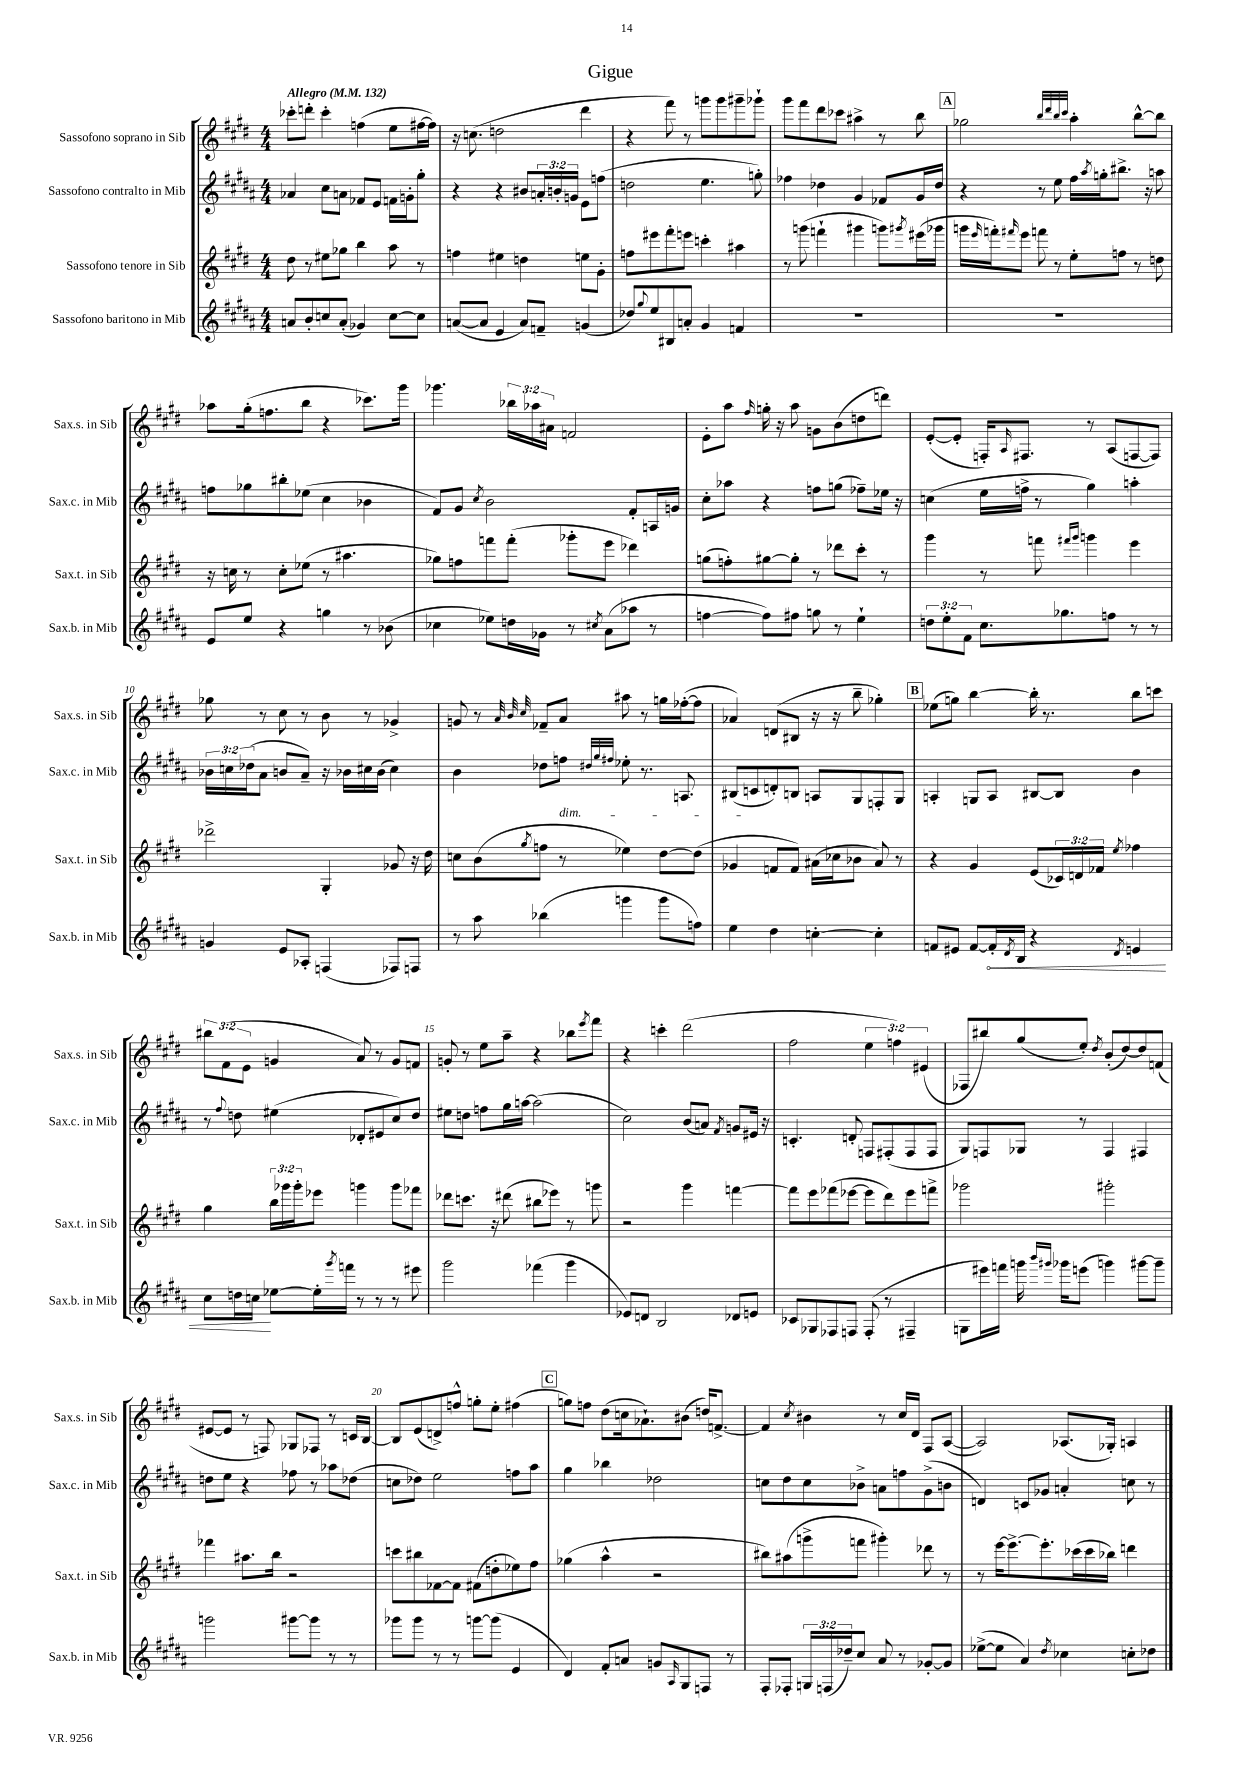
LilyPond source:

\header { title = "Gigue" }
<<
\new StaffGroup <<
\new Staff = "s0" \with { instrumentName = "Sassofono soprano in Sib" shortInstrumentName = "Sax.s. in Sib" } {
    \clef treble \key e \major \numericTimeSignature \time 4/4 \override Staff.TupletNumber.text = #tuplet-number::calc-fraction-text \tempo "Allegro" 4 = 132
    ces'''8-. d'''8-. ces'''4-. f''4( e''8 fis''16~ fis''16) |
    r16 c''8.( d''2 dis'''4 |
    r4 fis'''8) r8 g'''8 g'''8 gis'''8-- ges'''8-! |
    gis'''8 fis'''8 dis'''8 ces'''8 ais''4-> r8 b''8 |
    \mark \markup { \box "A" } ges''2 \grace { b''32 dis'''32 b''32 cis'''32 } a''4-. b''8~-^ b''8 |
    aes''8 gis''16-.( f''8. b''8 r4 ces'''8.) gis'''16 |
    ges'''4. \tuplet 3/2 { bes''16 aes''16 ais'16 } f'2 |
    e'8-. a''8 \grace { fis''16 } g''16-. r16 a''8 g'8 b'8( d''8 d'''8) |
    e'8~-.( e'8-. f16-.) \grace { a16 } fis8. r8 a8( f8~ f8) |
    ges''8 r8 cis''8 r8 b'8 r8 ges'4-> |
    g'8 r8 \grace { a'32 b'32 cis''32 } fes'8-- a'8 ais''8 r8 g''16 fes''16~-.( fes''8 |
    aes'4) d'8( bis8 r16 r16 b''8-- ges''4-.) |
    \mark \markup { \box "B" } ees''8( g''8) b''4~ b''16-. r8. b''8 c'''8 |
    \tuplet 3/2 { bis''8 fis'8( e'8 } g'4 a'8) r8 g'8 f'8 |
    g'8-. r8 e''8 a''8-- r4 bes''8 \acciaccatura { e'''8 } fis'''8 |
    r4 c'''4-. dis'''2( |
    fis''2 \tuplet 3/2 { e''4 f''4) eis'4( } |
    fes8 bis''8) gis''8( e''8-.) \acciaccatura { dis''8 } b'8-.( dis''8~) dis''8 f'8( |
    eis'8~ eis'8 r8 f8) ges8 fes8 r8 c'16 b16~ |
    b8 e'8( d'8->) f''8-^ g''8-. e''8-. fis''4( |
    \mark \markup { \box "C" } g''8) f''8 dis''8( c''16 aes'8.-!) bis'8( d''16) f'8.~-> |
    f'4 \acciaccatura { cis''8 } bis'4 r8 cis''16 dis'16 fis8 a8~( |
    a2) aes8.( ges16-.) a4 \bar "|." |
}
\new Staff = "s1" \with { instrumentName = "Sassofono contralto in Mib" shortInstrumentName = "Sax.c. in Mib" } {
    \clef treble \key b \major \numericTimeSignature \time 4/4 \override Staff.TupletNumber.text = #tuplet-number::calc-fraction-text
    aes'4 cis''8 a'8 fes'8 e'8 f'16 g'16-. gis''8-. |
    r4 r4 bis'8 \tuplet 3/2 { a'16-. b'16-. g'16 } e'8 f''8( |
    d''2 e''4. g''8-.) |
    fes''4 des''4 gis'4 fes'8 gis'16 des''16 |
    \mark \markup { \box "A" } r4 r8 e''8 fis''16 \acciaccatura { ais''8 } g''16-. bis''8.-> r16 a''8 |
    f''8 ges''8 bis''8-. ees''8( cis''4 bes'4 |
    fis'8) gis'8 \acciaccatura { cis''8 } b'2 fis'8-. a16 g'16 |
    cis''8-. aes''8 r4 f''8 g''8( fes''8--) ees''16 r16 |
    c''4( e''16 f''16-> r8 gis''4) a''4-. |
    \tuplet 3/2 { bes'16 c''16 des''16( } ais'8 b'8 ais'8--) r16 bes'16 cis''16 bes'16( cis''4) |
    b'4 des''8 f''8\dim \grace { dis''32 gis''32 fis''32 } ees''8-. r8. a8. |
    bis8( c'8\! d'8-.) b8 a8 gis8 f8-. gis8 |
    \mark \markup { \box "B" } a4-. g8 a8 bis8~ bis8 b'4 |
    r8 \appoggiatura { fis''8 } d''8 eis''4( des'8-. eis'8 cis''8) d''8 |
    eis''8 d''8 f''8 gis''16 a''16~ a''2( |
    cis''2) b'8( a'8) \acciaccatura { fis'8 } g'8 eis'16 r16 |
    c'4.-. d'8-. f8 fis8-.( fis8 fis8 |
    gis8) f8 ges8 r8 f4 fis4 |
    d''8 e''8 r4 fes''8 r8 aes''8 des''8( |
    c''8 des''8) e''2 f''8 ais''8 |
    \mark \markup { \box "C" } gis''4 bes''4 des''2 |
    c''8 dis''8 c''8 bes'8-> a'8 f''8 gis'8->( b'8 |
    d'4) c'8 ges'8 a'4-. c''8 r8 \bar "|." |
}
\new Staff = "s2" \with { instrumentName = "Sassofono tenore in Sib" shortInstrumentName = "Sax.t. in Sib" } {
    \clef treble \key e \major \numericTimeSignature \time 4/4 \override Staff.TupletNumber.text = #tuplet-number::calc-fraction-text
    dis''8 r8 eis''8 ges''8 b''4 a''8 r8 |
    f''4 eis''4 d''4 e''8 gis'8-. |
    f''8 eis'''8 fis'''8-. e'''8 c'''4-. ais''4 |
    r8 g'''8( f'''4-! gis'''4 g'''8) \acciaccatura { gis'''8 } eis'''16( ges'''16 |
    \mark \markup { \box "A" } g'''16 \grace { e'''16 } f'''16-.) \grace { fis'''16 } e'''8 f'''8 r8 e''8-. f''8 r8 d''8 |
    r16 c''16 r8 c''8-. ees''8( r8 ais''4. |
    ges''8) f''8 f'''8 f'''8-.( ges'''8-. e'''8 des'''4) |
    g''8( f''8-.) gis''8~ gis''8-. r8 des'''8 cis'''8-. r8 |
    gis'''4 r8 f'''8 \grace { fis'''16 gis'''16 } g'''4 e'''4 |
    des'''2-> gis4-. ges'8 r16 dis''16 |
    c''8 b'8( \acciaccatura { gis''8 } f''8 r8 ees''4) dis''8~ dis''8( |
    ges'4 f'8 f'8) ais'16( ces''16 bes'8 ais'8) r8 |
    \mark \markup { \box "B" } r4 gis'4 e'8( \tuplet 3/2 { ces'16) d'16 fes'16 } \acciaccatura { e''8 } fes''4 |
    gis''4 \tuplet 3/2 { b''16 ges'''16 ges'''16-. } ees'''8 g'''4 g'''8 fes'''8 |
    des'''8 c'''8. r16 dis'''8( bis''8 ees'''8) r8 g'''8 |
    r2 gis'''4 f'''4~ |
    f'''8 e'''8 fes'''8( ees'''8~ ees'''8 dis'''8) ees'''8 f'''8-> |
    ges'''2 gis'''2-. |
    fes'''4 ais''8. b''16 r2 |
    c'''8 bis''8 fes'8~ fes'8 fis'8( d''8-. ees''8) fis''8 |
    \mark \markup { \box "C" } ges''4( a''4-^ r2 |
    bis''8) ais''8( g'''8-> f'''8 gis'''4-.) des'''8 r8 |
    r8 e'''16~ e'''8.~-> e'''8.-. ces'''16( ces'''16 bes''16) d'''4 \bar "|." |
}
\new Staff = "s3" \with { instrumentName = "Sassofono baritono in Mib" shortInstrumentName = "Sax.b. in Mib" } {
    \clef treble \key b \major \numericTimeSignature \time 4/4 \override Staff.TupletNumber.text = #tuplet-number::calc-fraction-text
    a'8 b'8-. c''8 a'8-.( ges'4) c''8~ c''8 |
    a'8~( a'8 e'4 a'8) f'8-- g'4( |
    des''8) \appoggiatura { gis''8 } e''8 bis8 a'8-. gis'4 f'4 |
    R1 |
    \mark \markup { \box "A" } R1 |
    e'8 e''8 r4 g''4 r8 bes'8( |
    ces''4 ees''8) d''16 ges'16 r8 \acciaccatura { cis''8 } ais'8( aes''8 r8 |
    f''4~ f''8) fis''8 g''8 r8 e''4-! |
    \tuplet 3/2 { d''8 e''8-. fis'8 } cis''8. ges''8. f''8 r8 r8 |
    g'4 e'8 aes8-. f4( fes8) f8 |
    r8 ais''8 bes''4( g'''4 g'''8 f''8) |
    e''4 dis''4 c''4~-. c''4-. |
    \mark \markup { \box "B" } f'8 eis'8 f'8~ \once \override Hairpin.circled-tip = ##t f'16-.\< \acciaccatura { dis'8 } b16 r4 \acciaccatura { dis'8 } e'4 |
    cis''8 d''16 c''16\! ees''8~ ees''16-. \acciaccatura { gis'''8 } f'''16 r8 r8 r8 eis'''8 |
    gis'''2 fes'''4( gis'''4 |
    ees'8) d'8 b2 des'8 e'8 |
    ces'8 ges8 fes8 f8 f8-.( r8 fis4-- |
    g8 eis'''16) f'''16 g'''16 \grace { b'''16 gis'''16 } ges'''16 e'''8( g'''4) gis'''8~ gis'''8-- |
    g'''2 gis'''8~ gis'''8 r8 r8 |
    ges'''8 ges'''8 r8 r8 g'''8~ g'''8( e'4 |
    \mark \markup { \box "C" } dis'4) fis'8-. a'8 g'8 \grace { ais16 } gis8 f8 r8 |
    fis8-. fes8-. \tuplet 3/2 { g16 f16( des''16--) } cis''8 ais'8 r8 ges'8~-. ges'8 |
    ees''8~->( ees''8 ais'4) \acciaccatura { dis''8 } ces''4 c''8-. des''8 \bar "|." |
}
>>
>>
\layout { \context { \Score \override BarNumber.break-visibility = ##(#f #t #t) barNumberVisibility = #(every-nth-bar-number-visible 5) } }
